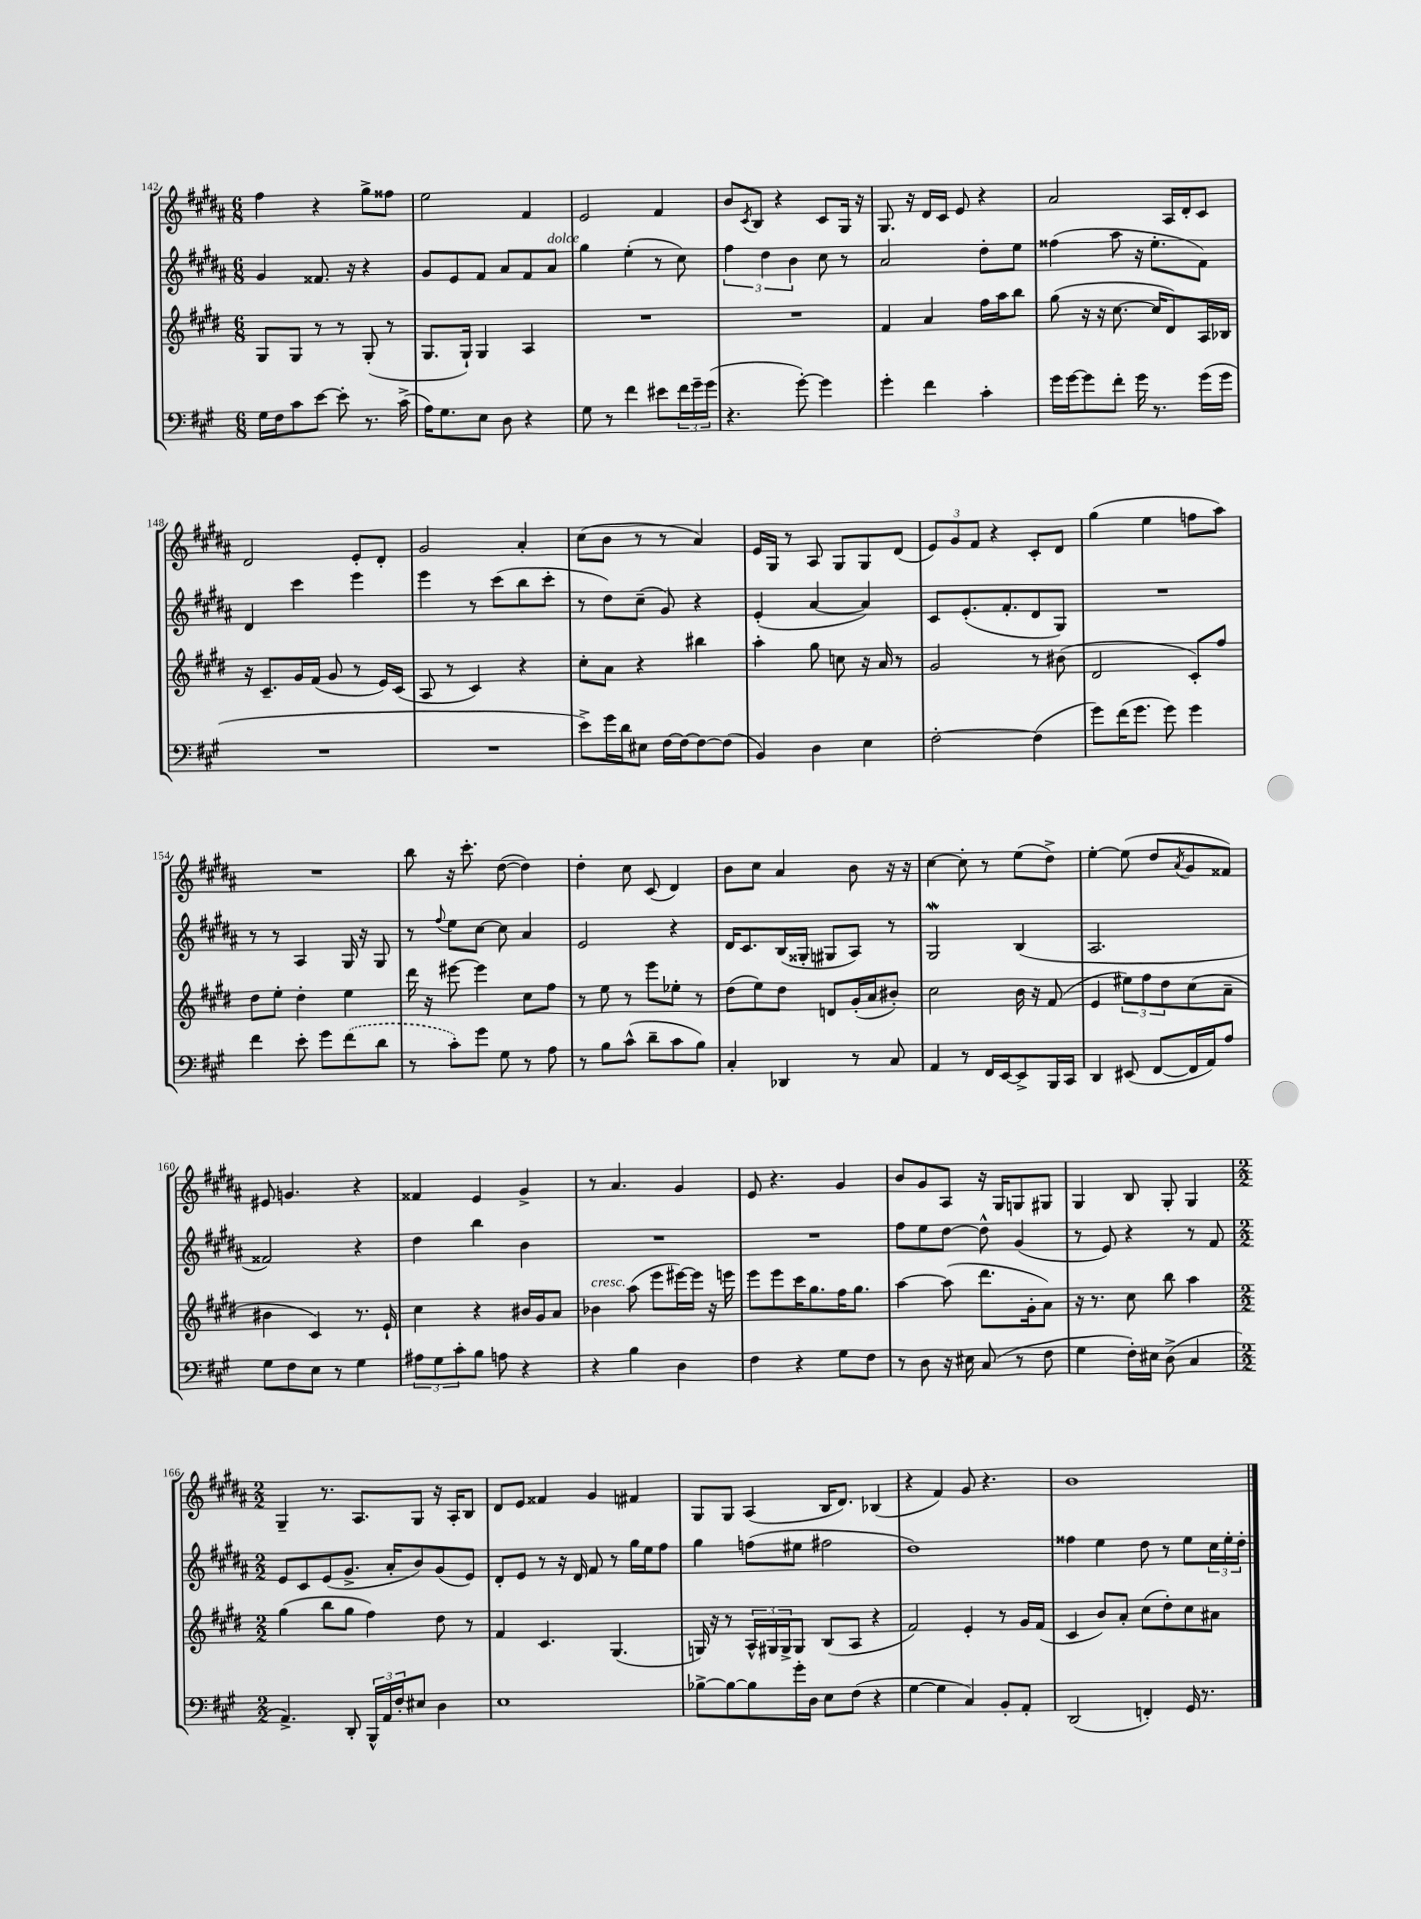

**kern	**kern	**kern	**kern
*part4	*part3	*part2	*part1
*staff4	*staff3	*staff2	*staff1
*clefF4	*clefG2	*clefG2	*clefG2
*k[f#c#g#]	*k[f#c#g#d#]	*k[f#c#g#d#a#]	*k[f#c#g#d#a#]
*M6/8	*M6/8	*M6/8	*M6/8
=142	=142	=142	=142
16G#\LL	8G#/L	4g#/	4ff#\
16F#\J	.	.	.
8c#\	8G#/J	.	.
[8e\J	8r	8.f##X/	4r
8e'\]	8r	.	.
.	.	16r	.
8.r	(8G#'/	4r	8gg#^\L
.	8r	.	8ff##X\J
(16c#^\	.	.	.
=143	=143	=143	=143
16A\KL)	8.G#/L	8g#/L	2ee\
8.G#\	.	.	.
.	.	8e/	.
.	16G#`/Jk)	.	.
8E\J	4G#/	8f#/J	.
8D\	.	8a#/L	.
4r	4A/	8f#/	4f#/
!	!	!LO:TX:a:i:t=dolce	!
.	.	8a#/J	.
=144	=144	=144	=144
8G#\	2.r	4gg#\	2e/
8r	.	.	.
4f#\	.	(4ee'\	.
8e#X\L	.	8r	4f#/
24f#\L	.	8cc#\)	.
24g#~\	.	.	.
(24g#\JJ	.	.	.
=145	=145	=145	=145
4.r	2.r	6ff#\	8b/L
.	.	.	8qc#/
.	.	.	8B/J
.	.	6dd#\	.
.	.	.	4r
.	.	6b\	.
[8g#'\)	.	.	.
4g#\]	.	8cc#\	8c#/L
.	.	8r	16G#/Jk
.	.	.	16r
=146	=146	=146	=146
4g#'\	4f#/	2a#/	8.G#/
.	.	.	16r
4f#\	4a/	.	16d#/LL
.	.	.	16c#/JJ
.	.	.	8e/
4c#'\	16ff#\LL	8dd#'\L	4r
.	16aa\J	.	.
.	8bb\J	8ee\J	.
=147	=147	=147	=147
16g#\LL	(8gg#\	(4ff##X\	2a#/
[16g#\J	.	.	.
8g#\]	16r	.	.
.	16r	.	.
8f#'\J	[8.cc#\	8aa#\	.
16g#\	.	16r	.
8.r	16cc#/KL]	8.ee'\L	.
.	8d#/)	.	16A#/LL
.	.	.	16d#'/J
(16g#\LL	16A/L	8f#\J)	8c#/J
16g#\JJ	16B-X/JJ	.	.
!!LO:LB:g=z
=148	=148	=148	=148
2.r	16r	4d#/	2d#/
.	8.c#~/L	.	.
.	16g#/L	4ccc#\	.
.	(16f#/JJ	.	.
.	8g#/	.	.
.	8r	4eee\	8e'/L
.	16e/LL)	.	8d#'/J
.	(16c#/JJ	.	.
=149	=149	=149	=149
2.r	8A/	4eee\	2g#/
.	8r	.	.
.	4c#/)	8r	.
.	.	(8ccc#\L	.
.	4r	8bb\	4a#'/
.	.	8ccc#'\J	.
=150	=150	=150	=150
8e^\L)	8cc#'\L	8r	(8cc#\L
16g#\L	8a\J	8dd#\L)	8b\J
16d\J	.	.	.
8E#X\J	4r	(8cc#~\J	8r
[16F#\LL	.	8g#/)	8r
16F#\J_	.	.	.
8F#\_	4bb#X\	4r	4a#/)
(8F#\J]	.	.	.
=151	=151	=151	=151
4BB/)	4aa'\	(4e'/	16e/LL
.	.	.	16G#/JJ
.	.	.	8r
4D\	8gg#\	[4a#/	8A#/
.	8ccn\	.	8G#/L
4E\	16r	4a#/])	8G#/
.	16a/	.	.
.	8r	.	(8d#/J
=152	=152	=152	=152
[2F#'\	2g#/	8c#/L	12e/L)
.	.	.	12g#/
.	.	(8.e'/	.
.	.	.	12f#/J
.	.	.	4r
.	.	8.f#'/	.
(4F#\]	8r	8d#/	8c#'/L
.	(8b#X\	8G#/J)	8d#/J
=153	=153	=153	=153
8g#\L)	2d#/	2.r	(4gg#\
(16f#\K	.	.	.
8.g#\J	.	.	.
.	.	.	4ee\
8g#\)	.	.	.
4g#\	8c#'/L)	.	8ffn\L
.	8ff#/J	.	8aa#\J)
!!LO:LB:g=z
=154	=154	=154	=154
4f#\	8dd#\L	8r	2.r
.	8ee'\J	8r	.
8e'\	4dd#'\	4A#/	.
8g#\L	.	.	.
(8f#\	4ee\	16G#/	.
.	.	16r	.
8d\J	.	8G#/	.
=155	=155	=155	=155
8r	16ddd#\	8r	8bb\
.	16r	.	.
.	.	8qqff#/	.
8c#'\L)	[8eee#X\	8ee\L	16r
.	.	.	8.ccc#'\
8g#\J	4eee#\]	[8cc#\J	.
8G#\	.	8cc#\]	([8dd#\
8r	8cc#\L	4a#/	4dd#\])
8A\	8ff#\J	.	.
=156	=156	=156	=156
8r	8r	2e/	4dd#'\
8B\L	8ee\	.	.
(8c#^^\J	8r	.	8cc#\
8d~\L	8eee\L	.	(8c#/
8c#\	8ee-X'\J	4r	4d#/)
8B\J)	8r	.	.
=157	=157	=157	=157
4C#'/	(8dd#\L	16d#/KL	8b\L
.	.	8.c#/	.
.	8ee\)	.	8cc#\J
4DD-X/	8dd#\J	(16B/L	4a#/
.	.	16G##X'/JJ	.
.	8dn/L	8G#X/L	.
8r	(16g#'/L	8A#/J)	8b\
.	16a/J	.	.
8C#/	8b#X'/J)	8r	16r
.	.	.	16r
=158	=158	=158	=158
4AA/	2cc#\	2G#W/	[4cc#\
8r	.	.	8cc#'\]
16FF#/LL	.	.	8r
[16EE/J	.	.	.
8EE^/]	16b\	(4B/	(8ee\L
.	16r	.	.
16BBB/L	(8f#/	.	8dd#^\J)
16CC#/JJ	.	.	.
=159	=159	=159	=159
4DD/	4e/	2.A#/	[4ee'\
(8EE#X/	12ee#X\L)	.	(8ee\]
.	12ff#\	.	.
[8FF#/L	.	.	8dd#/L
.	12dd#\	.	.
.	.	.	8qa#/
16FF#/L]	(8cc#\	.	8g#/
16AA/J)	.	.	.
8A/J	8a~\J	.	8f##X/J)
!!LO:LB:g=z
=160	=160	=160	=160
8G#\L	4b#X\	2f##X/)	8e#X/
8F#\	.	.	4.gn/
8E\J	4c#/)	.	.
8r	.	.	.
4G#\	8.r	4r	4r
.	16e`/	.	.
=161	=161	=161	=161
12A#X\L	4cc#\	4dd#\	4f##X/
12G#\	.	.	.
12c#'\	.	.	.
8B\J	4r	4bb\	4e/
8An\	.	.	.
4r	16b#X/LL	4b\	4g#^/
.	16g#/J	.	.
.	8a/J	.	.
=162	=162	=162	=162
!	!LO:TX:a:i:t=cresc.	!	!
4r	4b-X\	2.r	8r
.	.	.	4.a#/
4B\	(8aa\	.	.
.	8eee\L	.	.
4D\	[16eee#X\L)	.	4g#/
.	16eee#\JJ]	.	.
.	16r	.	.
.	16eeen\	.	.
=163	=163	=163	=163
4F#\	8eee\L	2.r	8e/
.	8eee\	.	4.r
4r	16ccc#\K	.	.
.	8.gg#\	.	.
8G#\L	16ff#\K	.	4g#/
.	8.gg#\J	.	.
8F#\J	.	.	.
=164	=164	=164	=164
8r	[4aa\	8ff#\L	8b/L
8D\	.	8ee\	8g#/
16r	(8aa\]	[8dd#\J	8A#/J
16E#X\	.	.	.
(8C#/	8.ddd#\L	8dd#^^\]	16r
.	.	.	16G#/KL
8r	.	(4g#/	8Gn/
.	16g#'\k	.	.
8F#\	8a\J)	.	8G#X/J
=165	=165	=165	=165
4G#\	16r	8r	4G#/
.	8.r	.	.
.	.	8e/)	.
16F#'\LL)	8cc#\	4r	8B/
16E#X\JJ	.	.	.
(8D^\	8bb\	.	8G#'/
4C#/	4aa\	8r	4G#/
.	.	8f#/	.
!!LO:LB:g=z
=166	=166	=166	=166
*M2/2	*M2/2	*M2/2	*M2/2
4.AA^/)	(4gg#\	8e/L	4G#~/
.	.	8c#/	.
.	8bb\L	(8e/	8.r
8DD'/	8gg#\J	8.g#^/J	.
.	.	.	8.A#/L
24BBB^^/LL	4ff#\)	.	.
24AA/	.	.	.
.	.	16a#'/KL	.
24F#'/J	.	.	.
8E#X/J	.	8b/)	8G#/J
4D\	8dd#\	(8g#/	16r
.	.	.	16A#'/KL
.	8r	8e/J)	8B/J
=167	=167	=167	=167
1E	4f#/	8d#'/L	8d#/L
.	.	8e/J	8e/J
.	4.c#/	8r	4f##X/
.	.	16r	.
.	.	16d#/	.
.	.	8f#/	4g#/
.	(4.G#/	8r	.
.	.	16gg#\LL	4f#X/
.	.	16ee\J	.
.	.	8ff#\J	.
=168	=168	=168	=168
[8B-X^\L	16Gn/)	4gg#\	8G#/L
.	16r	.	.
8B-\_	8r	.	8G#/J
8B-\]	24A^^/LL	(8ffn\L	(4A#/
.	24G#X/	.	.
.	24G#^/J	.	.
16g#'\L	8G#/J	8ee#X\J	.
16D\JJ	.	.	.
8E\L	(8B/L	2ff#X\	16B/KL
.	.	.	8.d#/J)
(8F#\J	8A/J	.	.
4r	4r	.	(4B-X/
=169	=169	=169	=169
[4G#\	2f#/)	1dd#)	4r
4G#\]	.	.	4f#/)
4C#/)	4e'/	.	8g#/
.	.	.	4.r
8BB'/L	8r	.	.
8AA'/J	16g#/LL	.	.
.	(16f#/JJ	.	.
=170	=170	=170	=170
(2DD/	4c#/	4ff##X\	1b
.	8b/L)	4ee\	.
.	8a'/J	.	.
4FFn'/)	(8cc#\L	8dd#\	.
.	8dd#'\)	8r	.
16GG#/	8cc#\	8ee\L	.
8.r	.	.	.
.	8a#X\J	24cc#\L	.
.	.	24ee'\	.
.	.	24dd#'\JJ	.
==	==	==	==
*-	*-	*-	*-
